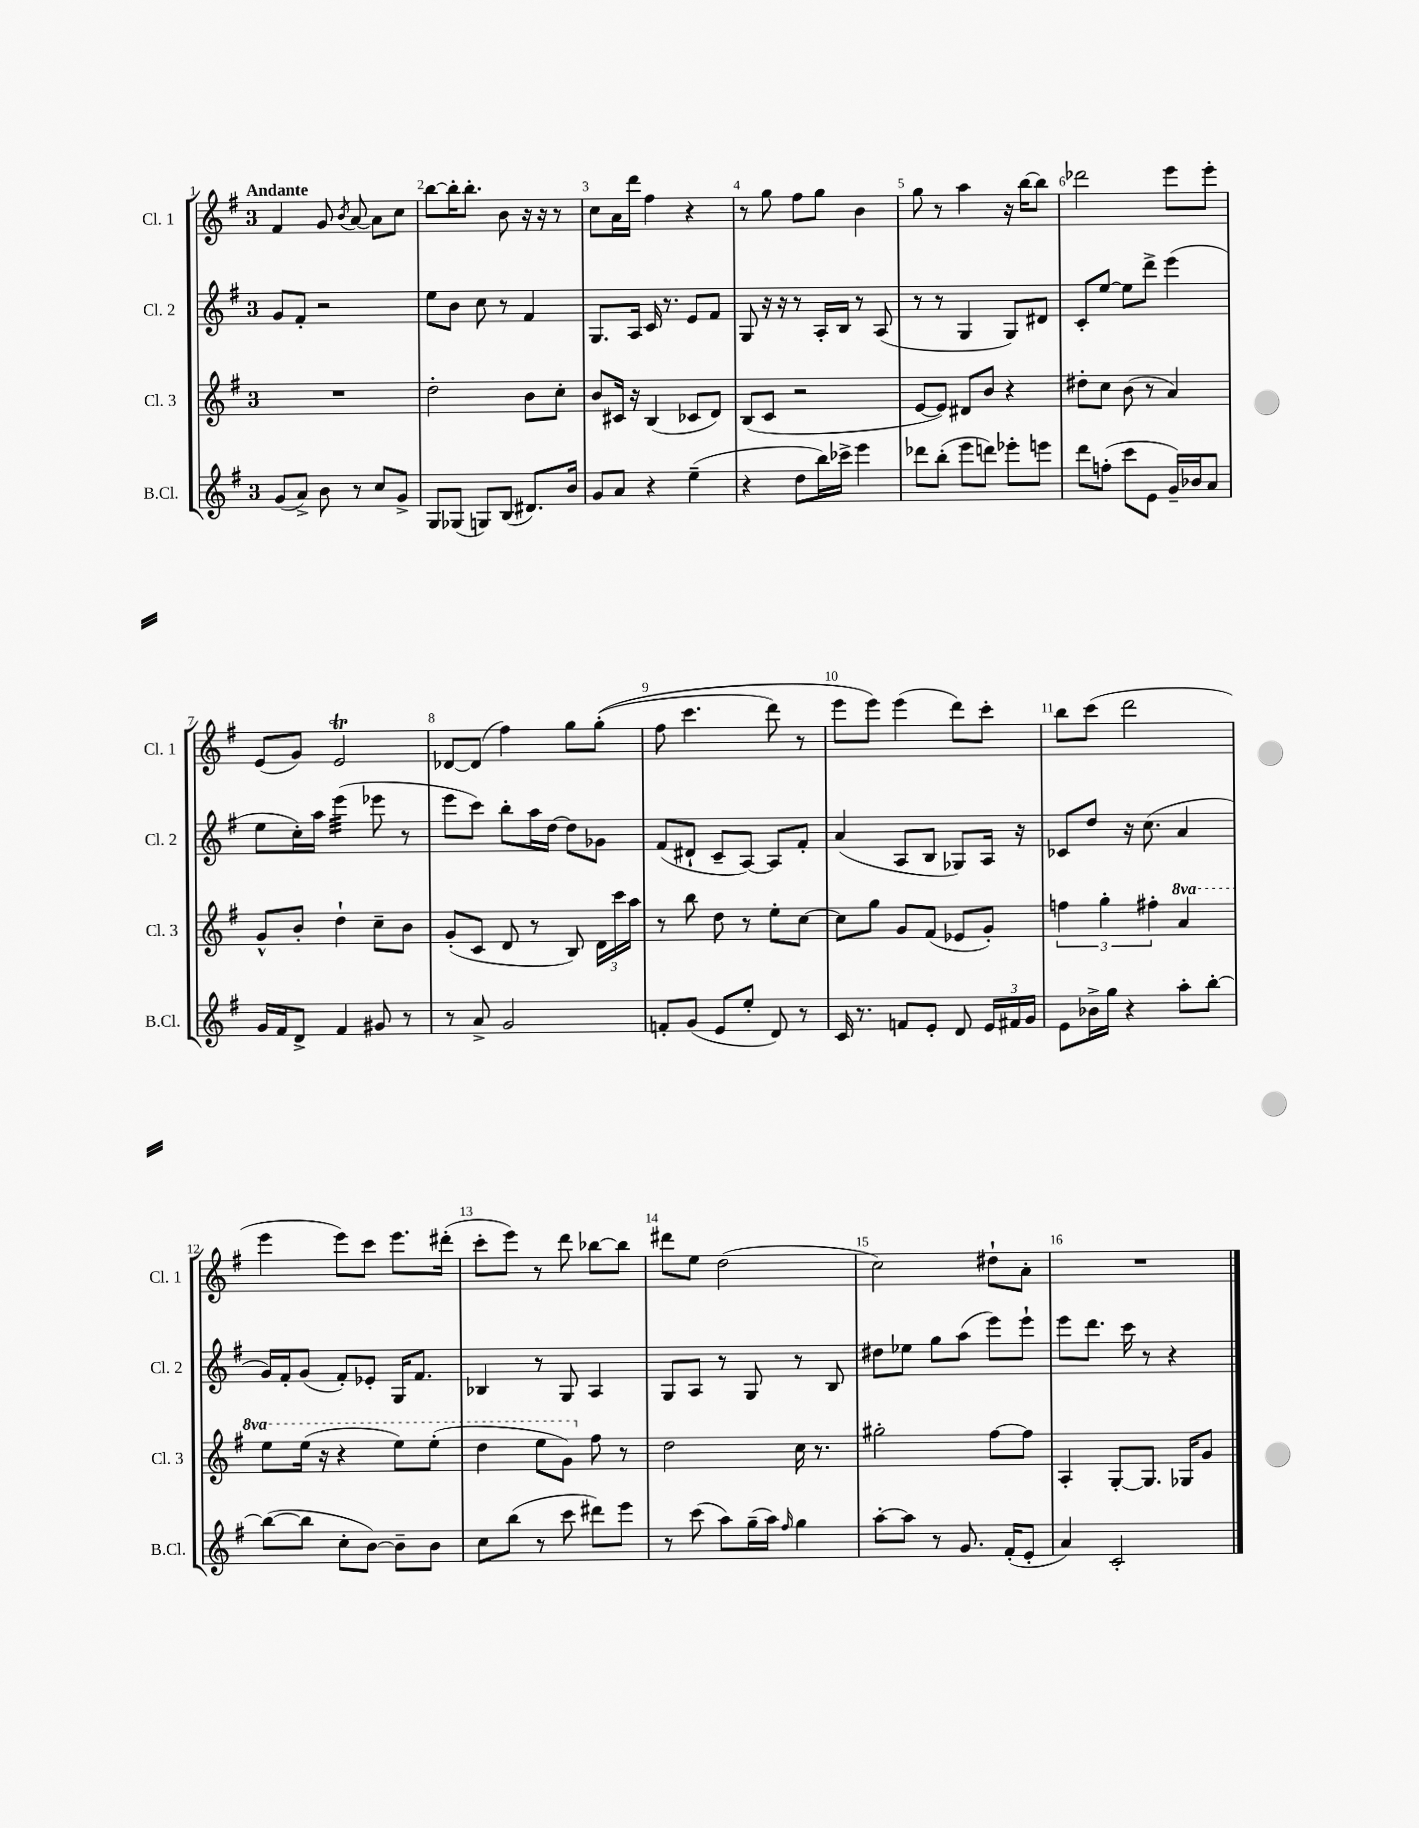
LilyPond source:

<<
\new StaffGroup <<
\new Staff = "s0" \with { instrumentName = "Cl. 1" shortInstrumentName = "Cl. 1" } {
    \clef treble \key g \major \once \override Staff.TimeSignature.style = #'single-digit \time 3/4 \tempo "Andante"
    \autoBeamOff fis'4 g'8 \acciaccatura { b'8 } a'8~ a'8[ c''8] |
    b''8[~ b''16-. b''8.]-. b'8 r16 r16 r8 |
    c''8[ a'16 d'''16] fis''4 r4 |
    r8 g''8 fis''8[ g''8] b'4 |
    g''8 r8 a''4 r16 b''16[~ b''8] |
    des'''2 e'''8[ e'''8]-. |
    e'8[( g'8]) e'2\trill |
    des'8[~ des'8]( fis''4) g''8[ g''8]-.(\( |
    fis''8 c'''4. d'''8) r8 |
    e'''8[ e'''8]\) e'''4( d'''8[) c'''8]-. |
    b''8[ c'''8]( d'''2 |
    e'''4 e'''8[) c'''8] e'''8.[ dis'''16]-.( |
    c'''8[-. e'''8]) r8 d'''8 bes''8[~ bes''8] |
    dis'''8[ e''8] d''2( |
    c''2) dis''8[-! a'8]-. |
    R2. \bar "|." |
}
\new Staff = "s1" \with { instrumentName = "Cl. 2" shortInstrumentName = "Cl. 2" } {
    \clef treble \key g \major \once \override Staff.TimeSignature.style = #'single-digit \time 3/4
    \autoBeamOff g'8[ fis'8]-. r2 |
    e''8[ b'8] c''8 r8 fis'4 |
    g8.[ a16] c'16 r8. e'8[ fis'8] |
    g8 r16 r16 r8 a16[-. b16] r8 a8( |
    r8 r8 g4 g8[) dis'8] |
    c'8[-. e''8]~ e''8[ d'''8]-> e'''4( |
    e''8[ c''16-.) a''16] e'''4:32( ees'''8 r8 |
    e'''8[ c'''8]) b''8[-. a''16 d''16]~ d''8[ ges'8] |
    fis'8[( dis'8]-! c'8[-- a8]~) a8[ fis'8]-. |
    a'4( a8[ b8] ges8[) a16] r16 |
    ces'8[ d''8] r16 c''8.( a'4 |
    g'16[) fis'16-. g'8]( fis'8[-.) ees'8]-. g16[ fis'8.] |
    bes4 r8 g8 a4 |
    g8[ a8] r8 g8 r8 b8 |
    dis''8[ ees''8] g''8[ a''8]( e'''8[) e'''8]-! |
    e'''8[ d'''8.] c'''16 r8 r4 \bar "|." |
}
\new Staff = "s2" \with { instrumentName = "Cl. 3" shortInstrumentName = "Cl. 3" } {
    \clef treble \key g \major \once \override Staff.TimeSignature.style = #'single-digit \time 3/4 \set Staff.ottavationMarkups = #ottavation-simple-ordinals
    \autoBeamOff R2. |
    d''2-. b'8[ c''8]-. |
    b'8[ cis'16] r16 b4( ces'8[ d'8]) |
    b8[( c'8] r2 |
    e'8[~ e'8]) dis'8[ b'8] r4 |
    dis''8[-. c''8] b'8( r8 a'4) |
    g'8[-^ b'8]-. d''4-! c''8[-- b'8] |
    g'8[-.( c'8] d'8 r8 b8) \tuplet 3/2 { d'16[ c'''16 a''16] } |
    r8 b''8 d''8 r8 e''8[-. c''8]~ |
    c''8[ g''8] g'8[ fis'8]( ees'8[ g'8]-.) |
    \tuplet 3/2 { f''4 g''4-. fis''4-. } \ottava #1 a''4 |
    e'''8[ e'''16]( r16 r4 e'''8[) e'''8]-.( |
    d'''4 e'''8[ g''8]) \ottava #0 fis''8 r8 |
    d''2 c''16 r8. |
    gis''2-. fis''8[~ fis''8] |
    a4-. g8[~-. g8.] ges16[ g'8] \bar "|." |
}
\new Staff = "s3" \with { instrumentName = "B.Cl." shortInstrumentName = "B.Cl." } {
    \clef treble \key g \major \once \override Staff.TimeSignature.style = #'single-digit \time 3/4
    \autoBeamOff g'8[( a'8]->) b'8 r8 c''8[ g'8]-> |
    g8[ ges8]( g8[) b8]( dis'8.[) b'16] |
    g'8[ a'8] r4 e''4--( |
    r4 d''8[ b''16) ces'''16]-> e'''4 |
    des'''8[ b''8]-.( e'''8[ d'''8]) ees'''8[-. e'''8] |
    d'''8[ f''8]-.( c'''8[ e'8] g'16[--) bes'16 a'8] |
    g'16[ fis'16 d'8]-> fis'4 gis'8 r8 |
    r8 a'8-> g'2 |
    f'8[-. g'8]( e'8[ e''8]-. d'8) r8 |
    c'16 r8. f'8[ e'8]-. d'8 \tuplet 3/2 { e'16[ fis'16 g'16] } |
    e'8[ bes'16-> g''16] r4 a''8[-. b''8]~-. |
    b''8[~( b''8] c''8[-. b'8]~) b'8[-- b'8] |
    c''8[ b''8]( r8 c'''8 dis'''8[) e'''8] |
    r8 c'''8( a''8[) g''16--( a''16]) \grace { fis''16 } g''4 |
    a''8[~-. a''8] r8 g'8. fis'16[-.( e'8]-. |
    a'4) c'2-. \bar "|." |
}
>>
>>
\layout { \context { \Score \override BarNumber.break-visibility = ##(#f #t #t) barNumberVisibility = #all-bar-numbers-visible } }
